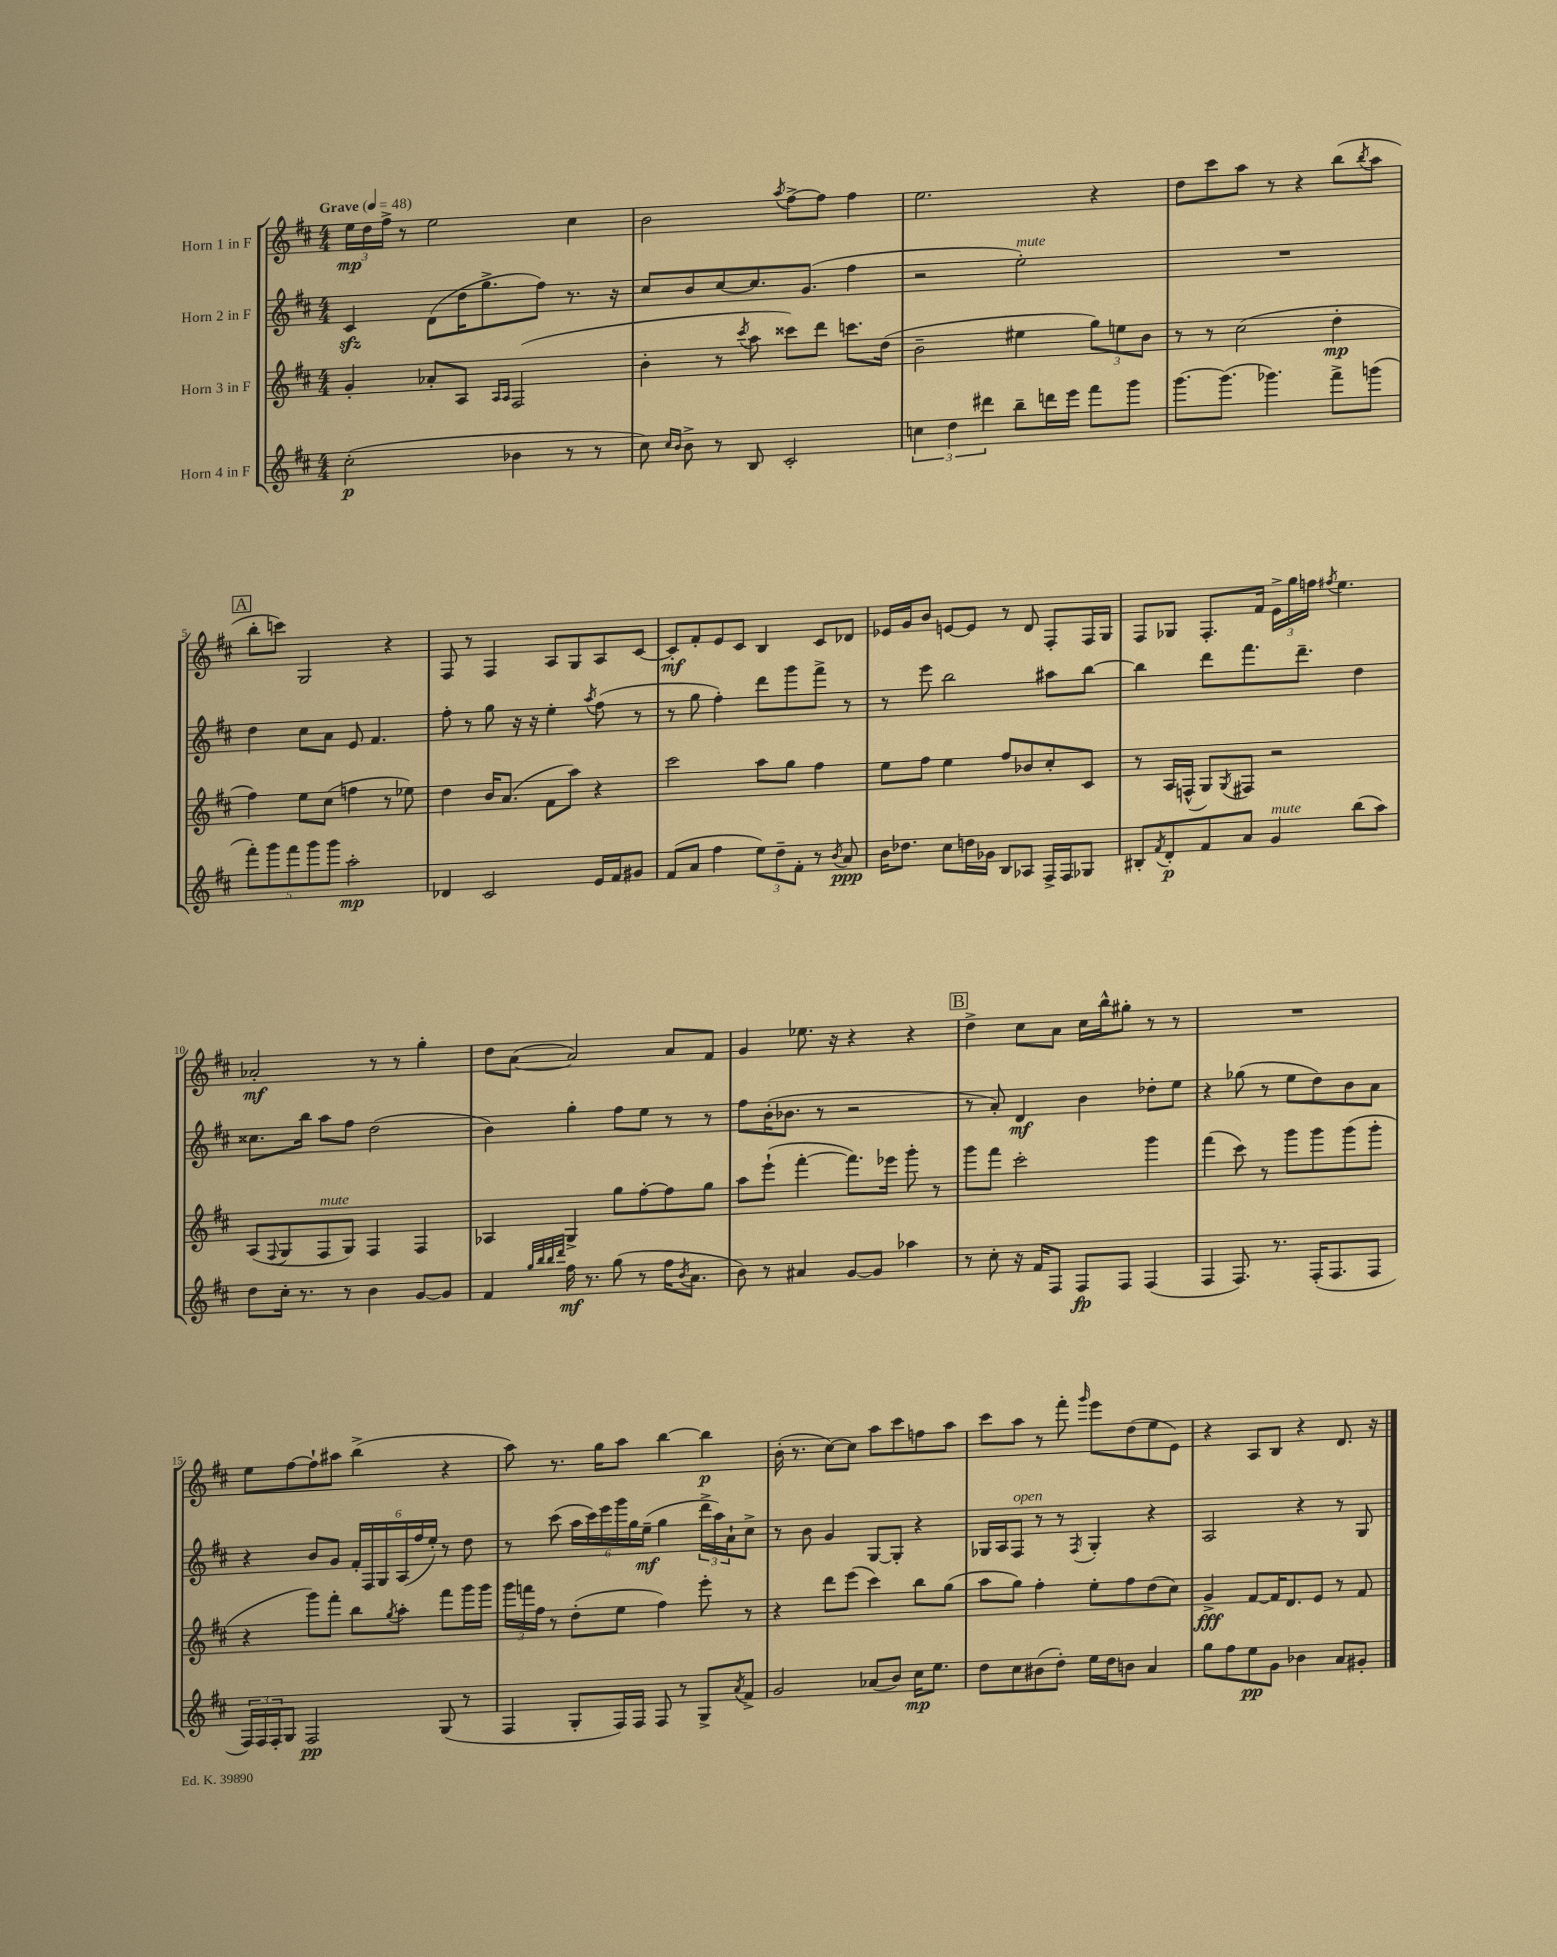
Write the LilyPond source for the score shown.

<<
\new StaffGroup <<
\new Staff = "s0" \with { instrumentName = "Horn 1 in F" } {
    \clef treble \key d \major \numericTimeSignature \time 4/4 \tempo "Grave" 4 = 48
    \tuplet 3/2 { e''16\mp d''16 fis''16-> } r8 e''2 cis''4 |
    b'2 \acciaccatura { a''8 } fis''8~-> fis''8 fis''4 |
    e''2. r4 |
    d''8 cis'''8 a''8 r8 r4 b''8( \acciaccatura { b''8 } a''8 |
    \mark \markup { \box "A" } b''8-. c'''8) g2 r4 |
    fis8 r8 fis4 a8 g8 a8 cis'8~ |
    cis'8-.\mf fis'8-. e'8 cis'8 b4 cis'8 des'8 |
    ees'16 g'16 b'8 e'8~ e'8 r8 d'8 fis8-. fis16 g16 |
    fis8 ges8 fis8.-. fis'16 \tuplet 3/2 { e'16-> g''16 f''16 } \acciaccatura { fis''8 } e''4. |
    aes'2-.\mf r8 r8 g''4-. |
    d''8 a'8~( a'2) a'8 fis'8 |
    g'4 ees''8. r16 r4 r4 |
    \mark \markup { \box "B" } d''4-> cis''8 a'8 cis''16 b''16-^ gis''8-. r8 r8 |
    R1 |
    e''8 fis''8~ fis''8-! ais''8 b''4->( r4 |
    a''8) r8. g''16 a''8 b''4~ b''4\p |
    b'16-.( r8. cis''8~) cis''8 a''8 cis'''8 f''8 a''8 |
    cis'''8 a''8 r8 fis'''8-. \grace { g'''16 } e'''8 d''8( e''8 e'8) |
    r4 a8 b8 r4 d'8. r16 \bar "|." |
}
\new Staff = "s1" \with { instrumentName = "Horn 2 in F" } {
    \clef treble \key d \major \numericTimeSignature \time 4/4
    cis'4\sfz d'8( d''16 g''8.-> fis''8) r8. r16 |
    cis''8 b'8 cis''8~ cis''8. g'8.( fis''4 |
    r2 e''2-.^\markup { \italic "mute" }) |
    R1 |
    \mark \markup { \box "A" } d''4 cis''8 a'8 e'8 fis'4. |
    fis''8-. r8 g''8 r16 r16 e''4-. \acciaccatura { a''8 } fis''8( r8 |
    r8 g''8 fis''4-.) d'''8 g'''8 fis'''8-> r8 |
    r8 e'''8 b''2 ais''8 b''8~ |
    b''4 d'''8 fis'''8. d'''8.-- d''4 |
    cisis''8. b''16 a''8 fis''8 d''2( |
    b'4) g''4-. fis''8 e''8 r8 r8 |
    fis''8 b'16-.( bes'8. r8 r2 |
    \mark \markup { \box "B" } r8 a'8-.) d'4\mf b'4 des''8-. e''8 |
    r4 ges''8( r8 e''8 d''8) b'8 a'8 |
    r4 b'8 g'8 \tuplet 6/4 { fis'16-. fis16 g16 a16( fis''16 e''16-.) } r8 d''8 |
    r8 cis'''8( \tuplet 6/4 { a''16 cis'''16) e'''16 g'''16 g''16 e''16--\mf( } g''4 \tuplet 3/2 { d'''16-> a''16) a'16-! } cis''8-> |
    r8 b'8 g'4 g8~ g8-. r4 |
    ges16 a16 fis8^\markup { \italic "open" } r8 r8 \acciaccatura { fis8 } ges4-. r4 |
    a2 r4 r8 g8 \bar "|." |
}
\new Staff = "s2" \with { instrumentName = "Horn 3 in F" } {
    \clef treble \key d \major \numericTimeSignature \time 4/4
    g'4-. aes'8-. a8 \grace { a16 a16 } fis2( |
    b'4-. r8 \acciaccatura { cis'''8 } a''8 cisis'''8) d'''8 c'''8. d''16( |
    b'2-- eis''4 \tuplet 3/2 { g''8) e''8 b'8 } |
    r8 r8 cis''2( d''4-.\mp |
    \mark \markup { \box "A" } fis''4) e''8 cis''8( f''4 r8 ees''8) |
    d''4 b'16 a'8.( fis'8 a''8) r4 |
    cis'''2 a''8 g''8 fis''4 |
    e''8 fis''8 e''4 fis''8 bes'8 cis''8-. cis'8 |
    r8 a16 f16-^( g8) \acciaccatura { g8 } fis8 r2 |
    a8( \appoggiatura { fis8 } g8 fis8^\markup { \italic "mute" } g8) fis4 fis4 |
    aes4 g4-> g''8 fis''8~-. fis''8 g''8 |
    a''8 e'''8-!( fis'''4~-. fis'''8.) ees'''16 g'''8-. r8 |
    \mark \markup { \box "B" } g'''8 fis'''8 cis'''2-. g'''4 |
    fis'''4( cis'''8) r8 g'''8 g'''8 g'''8( g'''8-. |
    r4 g'''8) fis'''8-. b''8 \acciaccatura { g''8 } a''8-. fis'''8 g'''16 g'''16 |
    \tuplet 3/2 { g'''16 f'''16 fis''16 } r8 d''8-.( e''8 fis''4) e'''8-. r8 |
    r4 d'''8 e'''8( cis'''4) b''8 g''8( |
    a''8 g''8) fis''4-. e''8-. fis''8 d''8( cis''8) |
    g'4->\fff fis'8~ fis'16 d'8. e'8 r8 fis'8 \bar "|." |
}
\new Staff = "s3" \with { instrumentName = "Horn 4 in F" } {
    \clef treble \key d \major \numericTimeSignature \time 4/4
    cis''2-.\p( bes'4 r8 r8 |
    cis''8) \grace { cis''16 b'16 } b'8-> r8 b8 cis'2-. |
    \tuplet 3/2 { c''4 d''4 dis'''4 } b''8-- d'''16 e'''16 fis'''8 g'''8 |
    g'''8.~ g'''8.( ges'''4.) fis'''8-> g'''8( |
    \mark \markup { \box "A" } \tuplet 5/4 { fis'''8-.) g'''8 fis'''8 g'''8 g'''8 } a''2-.\mp |
    des'4 cis'2 e'16 fis'16 gis'8 |
    fis'8( a'8 fis''4 \tuplet 3/2 { e''8) d''8-- fis'8-. } r8 \acciaccatura { b'8 } a'8\ppp |
    b'16 des''8. cis''8 d''16 ges'16 b8 aes8 fis16-> fis16 ges8 |
    bis8-. \acciaccatura { fis'8 } d'8-.\p fis'8 a'8 g'4^\markup { \italic "mute" } b''8( a''8) |
    d''8 cis''16-. r8. r8 b'4 g'8~ g'8 |
    fis'4 \grace { g''32 b''32 b''32 d'''32 } fis''16\mf r8. g''8( r8 fis''16 \acciaccatura { b'8 } a'8. |
    b'8) r8 ais'4 g'8~ g'8 aes''4 |
    \mark \markup { \box "B" } r8 cis''8-. r16 fis'16 fis8 fis8\fp fis8 fis4( |
    fis4 fis8.) r8. fis16-.( fis8. fis8 |
    \tuplet 3/2 { fis16) fis16 fis16-. } g8 fis2\pp g8( r8 |
    fis4 g8-. fis16) fis16 fis8 r8 g8-> \acciaccatura { a'8 } fis'8-> |
    g'2 aes'8( b'8) cis''16\mp e''8. |
    d''8 cis''8 bis'8( d''8-.) e''16 d''16 b'8 a'4 |
    g''8 fis''8 e''8\pp g'8 bes'4 a'8 gis'8-. \bar "|." |
}
>>
>>
